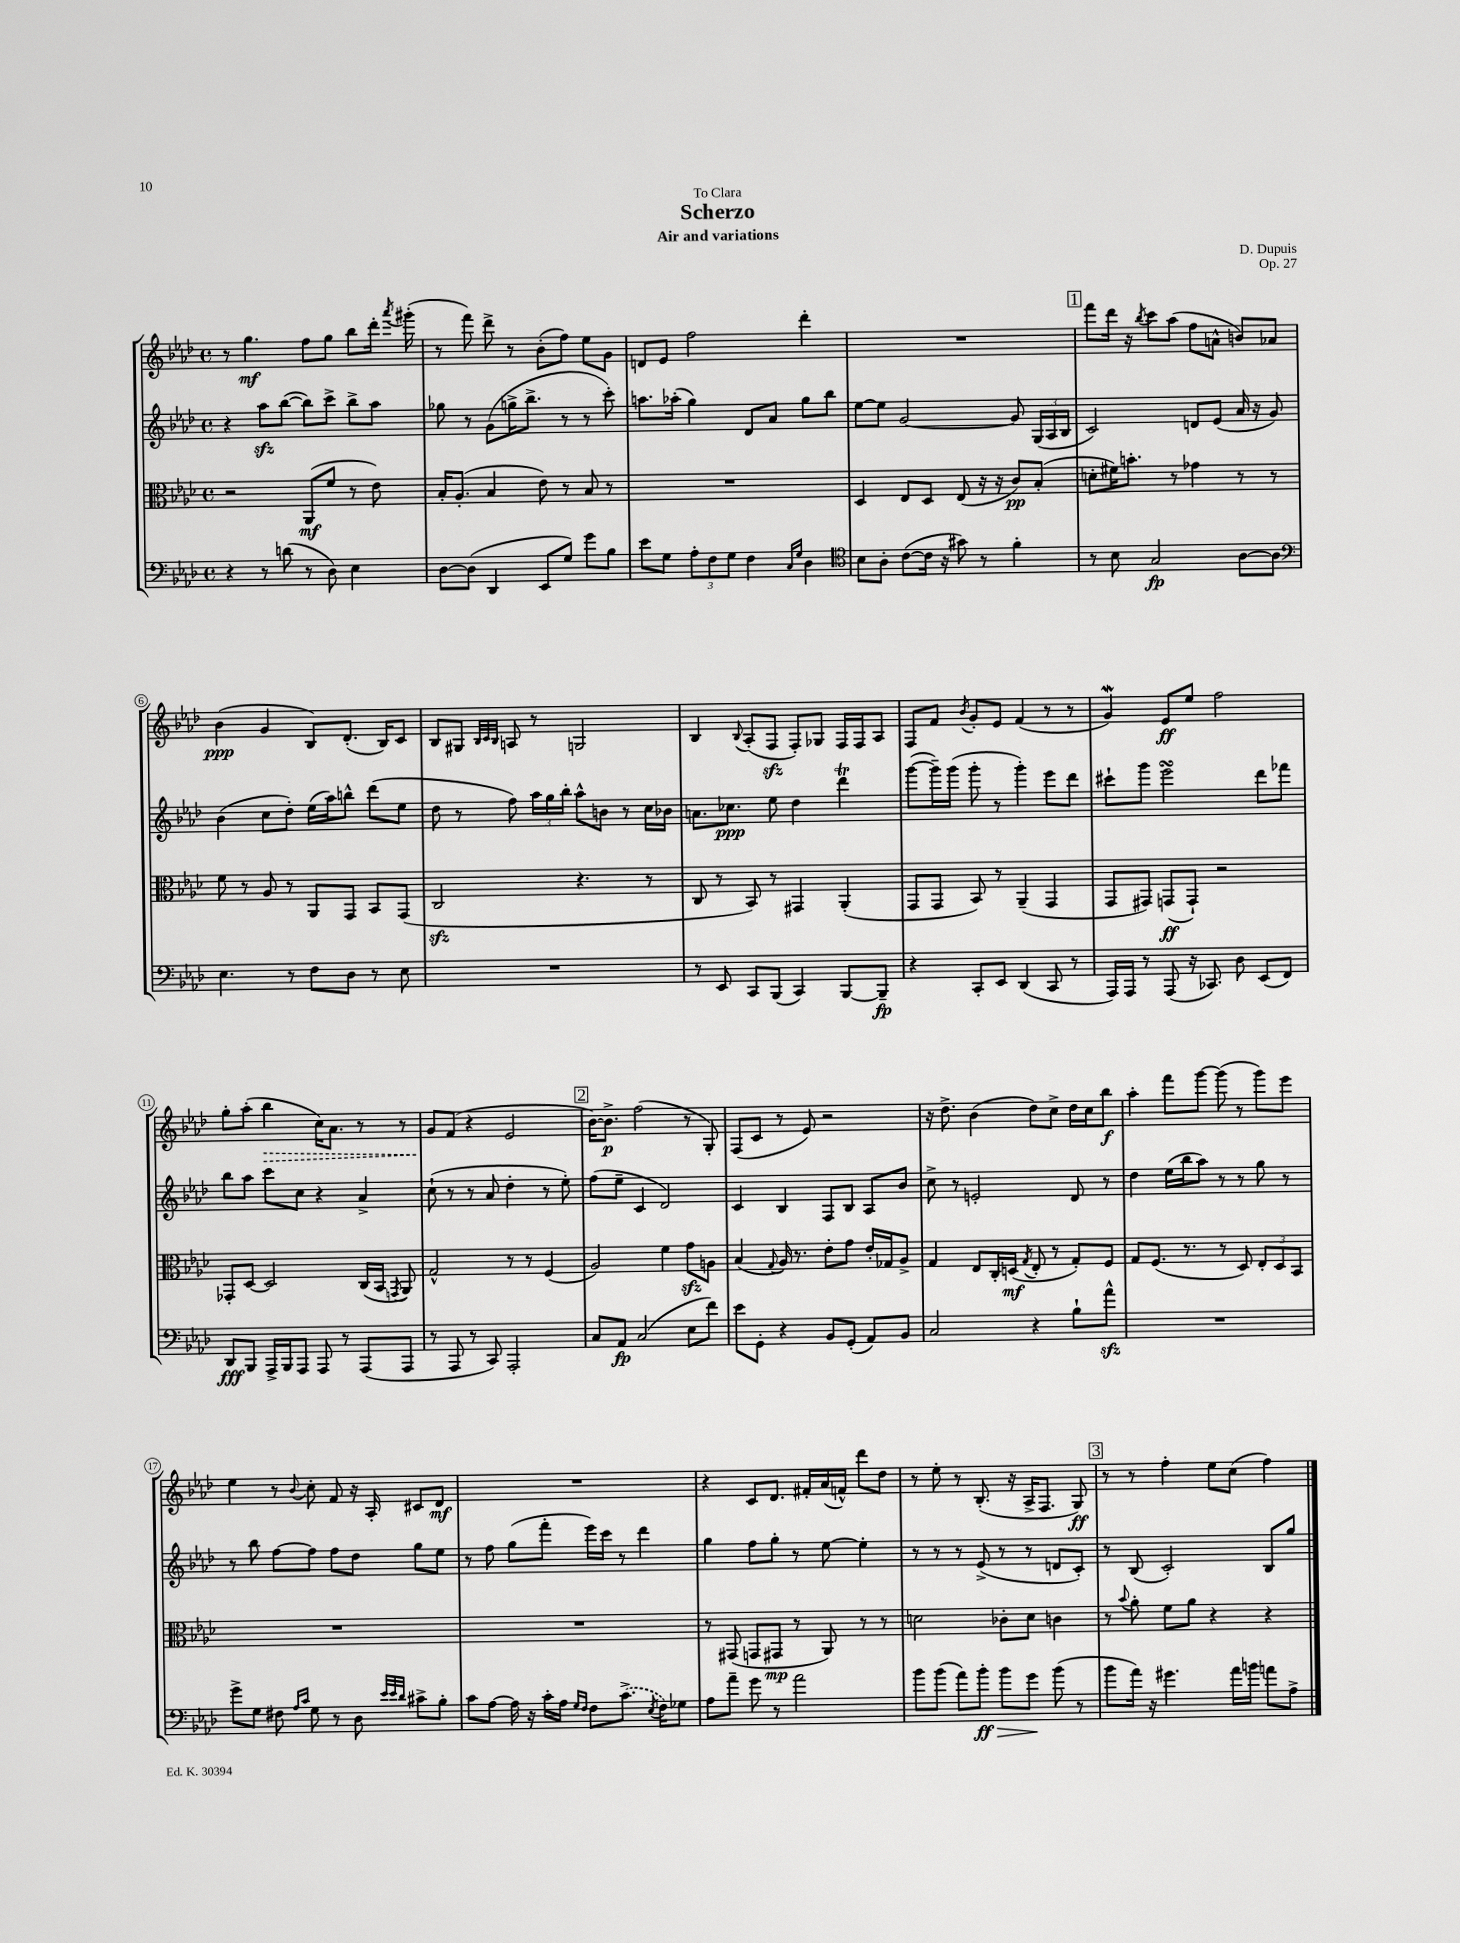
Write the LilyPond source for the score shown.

\header { title = "Scherzo" composer = "D. Dupuis" subtitle = "Air and variations" dedication = "To Clara" opus = "Op. 27" }
<<
\new StaffGroup <<
\new Staff = "s0" {
    \clef treble \key aes \major \defaultTimeSignature \time 4/4
    \autoBeamOff r8 g''4.\mf f''8[ g''8] bes''8[ des'''16]-. \acciaccatura { aes'''8 } gis'''16-.( |
    r8 f'''8) des'''8-> r8 bes'8[-.( f''8]) ees''8[ g'8] |
    d'8[ ees'8] f''2 des'''4-. |
    R1 |
    \mark \markup { \box "1" } f'''8[ des'''16] r16 \acciaccatura { bes''8 } c'''8[ aes''8]( f''8[ a'8]-^ b'8[) aes'8] |
    bes'4\ppp( g'4 bes8[) des'8.]-.( bes16[) c'8] |
    bes8[ gis8] \grace { bes32[ c'32 bes32] } a8 r8 g2 |
    bes4 \appoggiatura { bes8 } aes8[-.( f8]\sfz f8[-.) ges8] f16[ f16 aes8] |
    f8[ f'8] \acciaccatura { bes'8 } g'8[-. ees'8] f'4( r8 r8 |
    g'4\mordent) ees'8[\ff ees''8] f''2 |
    g''8[-. aes''8]-.( \once \override Hairpin.style = #'dashed-line bes''4\> c''16[) aes'8.] r8 r8 |
    g'8[\! f'8]( r4 ees'2 |
    \mark \markup { \box "2" } bes'16[~) bes'8.]->\p f''2( r8 g8-.) |
    f8[( c'8] r8 ees'8) r2 |
    r16 des''8.-> bes'4( des''8[) c''8]-> des''16[ c''16 bes''8]\f |
    aes''4-. f'''8[ g'''8]~ g'''8( r8 g'''8[) ees'''8] |
    ees''4 r8 \appoggiatura { bes'8 } c''8-. f'8 r16 aes16-. cis'8[ des'8]\mf |
    R1 |
    r4 c'8[ des'8.] fis'16[-. aes'16( f'16]-^) des'''8[ des''8] |
    r8 ees''8-. r8 bes8.-.( r16 aes16[-> f8.] g8\ff) |
    \mark \markup { \box "3" } r8 r8 f''4-. ees''8[ c''8]( f''4) \bar "|." |
}
\new Staff = "s1" {
    \clef treble \key aes \major \defaultTimeSignature \time 4/4
    \autoBeamOff r4 aes''8[\sfz bes''8]~( bes''8[) c'''8]-> bes''8[-> aes''8] |
    ges''8 r8 g'8[( g''16-> bes''8.]-> r8 r8 c'''8-.) |
    a''8.[ aes''16]-.( g''4) des'8[ aes'8] g''8[ bes''8] |
    ees''8[~ ees''8] g'2~ g'8 \tuplet 3/2 { g16[( aes16 bes16] } |
    \mark \markup { \box "1" } c'2) d'8[ ees'8]( aes'16 r16 g'8) |
    bes'4( c''8[ des''8]-.) ees''16[( aes''16) b''8]-^ des'''8[( ees''8] |
    des''8 r8 f''8) \tuplet 3/2 { aes''16[ g''16 bes''16]-. } aes''8[-^ b'8] r8 c''16[ bes'16] |
    a'8.[ ces''8.]\ppp ees''8 des''4 des'''4\trill |
    g'''8[~( g'''16--) g'''16]( g'''8-. r8 g'''4-.) ees'''8[ des'''8] |
    cis'''8[-! g'''8] ees'''2\turn des'''8[ fes'''8] |
    bes''8[ aes''8] c'''8[ c''8] r4 aes'4-> |
    c''8-!( r8 r8 aes'8 des''4-. r8 ees''8-.) |
    \mark \markup { \box "2" } f''8[( ees''8]-- c'4 des'2) |
    c'4 bes4 f8[ bes8] aes8[ bes'8] |
    c''8-> r8 e'2-. des'8 r8 |
    des''4 ees''16[( bes''16 aes''8]) r8 r8 g''8 r8 |
    r8 bes''8 f''8[~ f''8] f''8[ des''8] g''8[ ees''8] |
    r8 f''8 g''8[( f'''8]-. ees'''16[) c'''16] r8 des'''4 |
    g''4 f''8[ g''8]-. r8 ees''8~ ees''4-. |
    r8 r8 r8 ees'8->( r8 r8 d'8[ c'8]-.) |
    \mark \markup { \box "3" } r8 bes8( c'2-.) bes8[ g''8] \bar "|." |
}
\new Staff = "s2" {
    \clef alto \key aes \major \defaultTimeSignature \time 4/4
    \autoBeamOff r2 aes,8[\mf( f'8] r8 ees'8) |
    bes16[-. aes8.]-.( bes4 ees'8) r8 bes8 r8 |
    R1 |
    des4 ees8[ des8] ees8( r16 r16 c'8[\pp) bes8]-.( |
    \mark \markup { \box "1" } d'8[-. fis'16) b'8.]-. r8 ges'4 r8 r8 |
    f'8 r8 aes8 r8 aes,8[ g,8] bes,8[ g,8]( |
    c2\sfz r4. r8 |
    c8 r8 bes,8) r8 gis,4 aes,4-.( |
    g,8[ g,8] bes,8) r8 aes,4--( g,4 |
    g,8[ gis,8]) g,8[\ff( g,8]-!) r2 |
    ges,8[-. des8]~ des2 c16[( bes,16] \acciaccatura { g,8 } aes,8) |
    g2-^ r8 r8 f4( |
    \mark \markup { \box "2" } aes2) f'4 g'8[\sfz a8] |
    bes4( \appoggiatura { g8 } aes16) r8. ees'8[-. g'8] ees'16[-. ges16 aes8]-> |
    g4 ees8[ c16-. d16]\mf( \acciaccatura { g8 } ees8-. r8 g8[-.) f8] |
    g8[ f8.]( r8. r8 des8) \tuplet 3/2 { ees8[-. des8 bes,8] } |
    R1 |
    R1 |
    r8 gis,8( g,8[ gis,8]\mp r8 aes,8) r8 r8 |
    d'2 ces'8[-. d'8] c'4 |
    \mark \markup { \box "3" } r8 \appoggiatura { bes'8 } aes'8-. f'8[ aes'8] r4 r4 \bar "|." |
}
\new Staff = "s3" {
    \clef bass \key aes \major \defaultTimeSignature \time 4/4
    \autoBeamOff r4 r8 d'8( r8 des8) ees4 |
    des8[~ des8]( des,4 ees,8[ g8]) g'8[ bes8] |
    ees'8[ g8] \tuplet 3/2 { aes8[-. f8 g8] } f4 \grace { c16[ g16] } des4 |
    \clef tenor bes8[ aes8]-. c'8[~( c'16] r16 gis'8) r8 f'4-. |
    \mark \markup { \box "1" } r8 bes8 g2\fp aes8[~ aes8] |
    \clef bass ees4. r8 f8[ des8] r8 ees8 |
    R1 |
    r8 ees,8 c,8[ bes,,8]( c,4) bes,,8[~ bes,,8]--\fp |
    r4 c,8[-. ees,8] des,4( c,8 r8 |
    aes,,16[) aes,,16] r8 aes,,8( r16 ces,8.) des8 ees,8[( f,8]) |
    des,8[\fff bes,,8] aes,,16[-> bes,,16 aes,,8] aes,,8 r8 aes,,8[( aes,,8] |
    r8 aes,,8 r8 c,8) aes,,2-. |
    \mark \markup { \box "2" } c8[ aes,8]\fp c2( ees8[ f'8]) |
    ees'8[ g,8]-. r4 bes,8[ g,8]-.( aes,8[) bes,8] |
    c2 r4 bes8[-! aes'8]-^\sfz |
    R1 |
    g'8[-> g8] fis8 \grace { aes16[ c'16] } g8 r8 des8 \grace { ees'32[ ees'32 des'32] } cis'8[-> bes8]-. |
    c'8[ aes8]~ aes16 r16 c'16[-. aes16] \grace { g16[ f16] } f8[ \once \slurDashed c'8.]->( \acciaccatura { ees8 } f16[) ges8] |
    aes8[ aes'8]-- g'8 r8 aes'2 |
    bes'8[ bes'8]( aes'8[) bes'8]-.\ff\> bes'8[ g'8]\! bes'8( r8 |
    \mark \markup { \box "3" } bes'8[ aes'16]) r16 gis'4. aes'16[ b'16] a'8[ aes8]-> \bar "|." |
}
>>
>>
\layout { \context { \Score \override BarNumber.stencil = #(make-stencil-circler 0.1 0.3 ly:text-interface::print) } }
